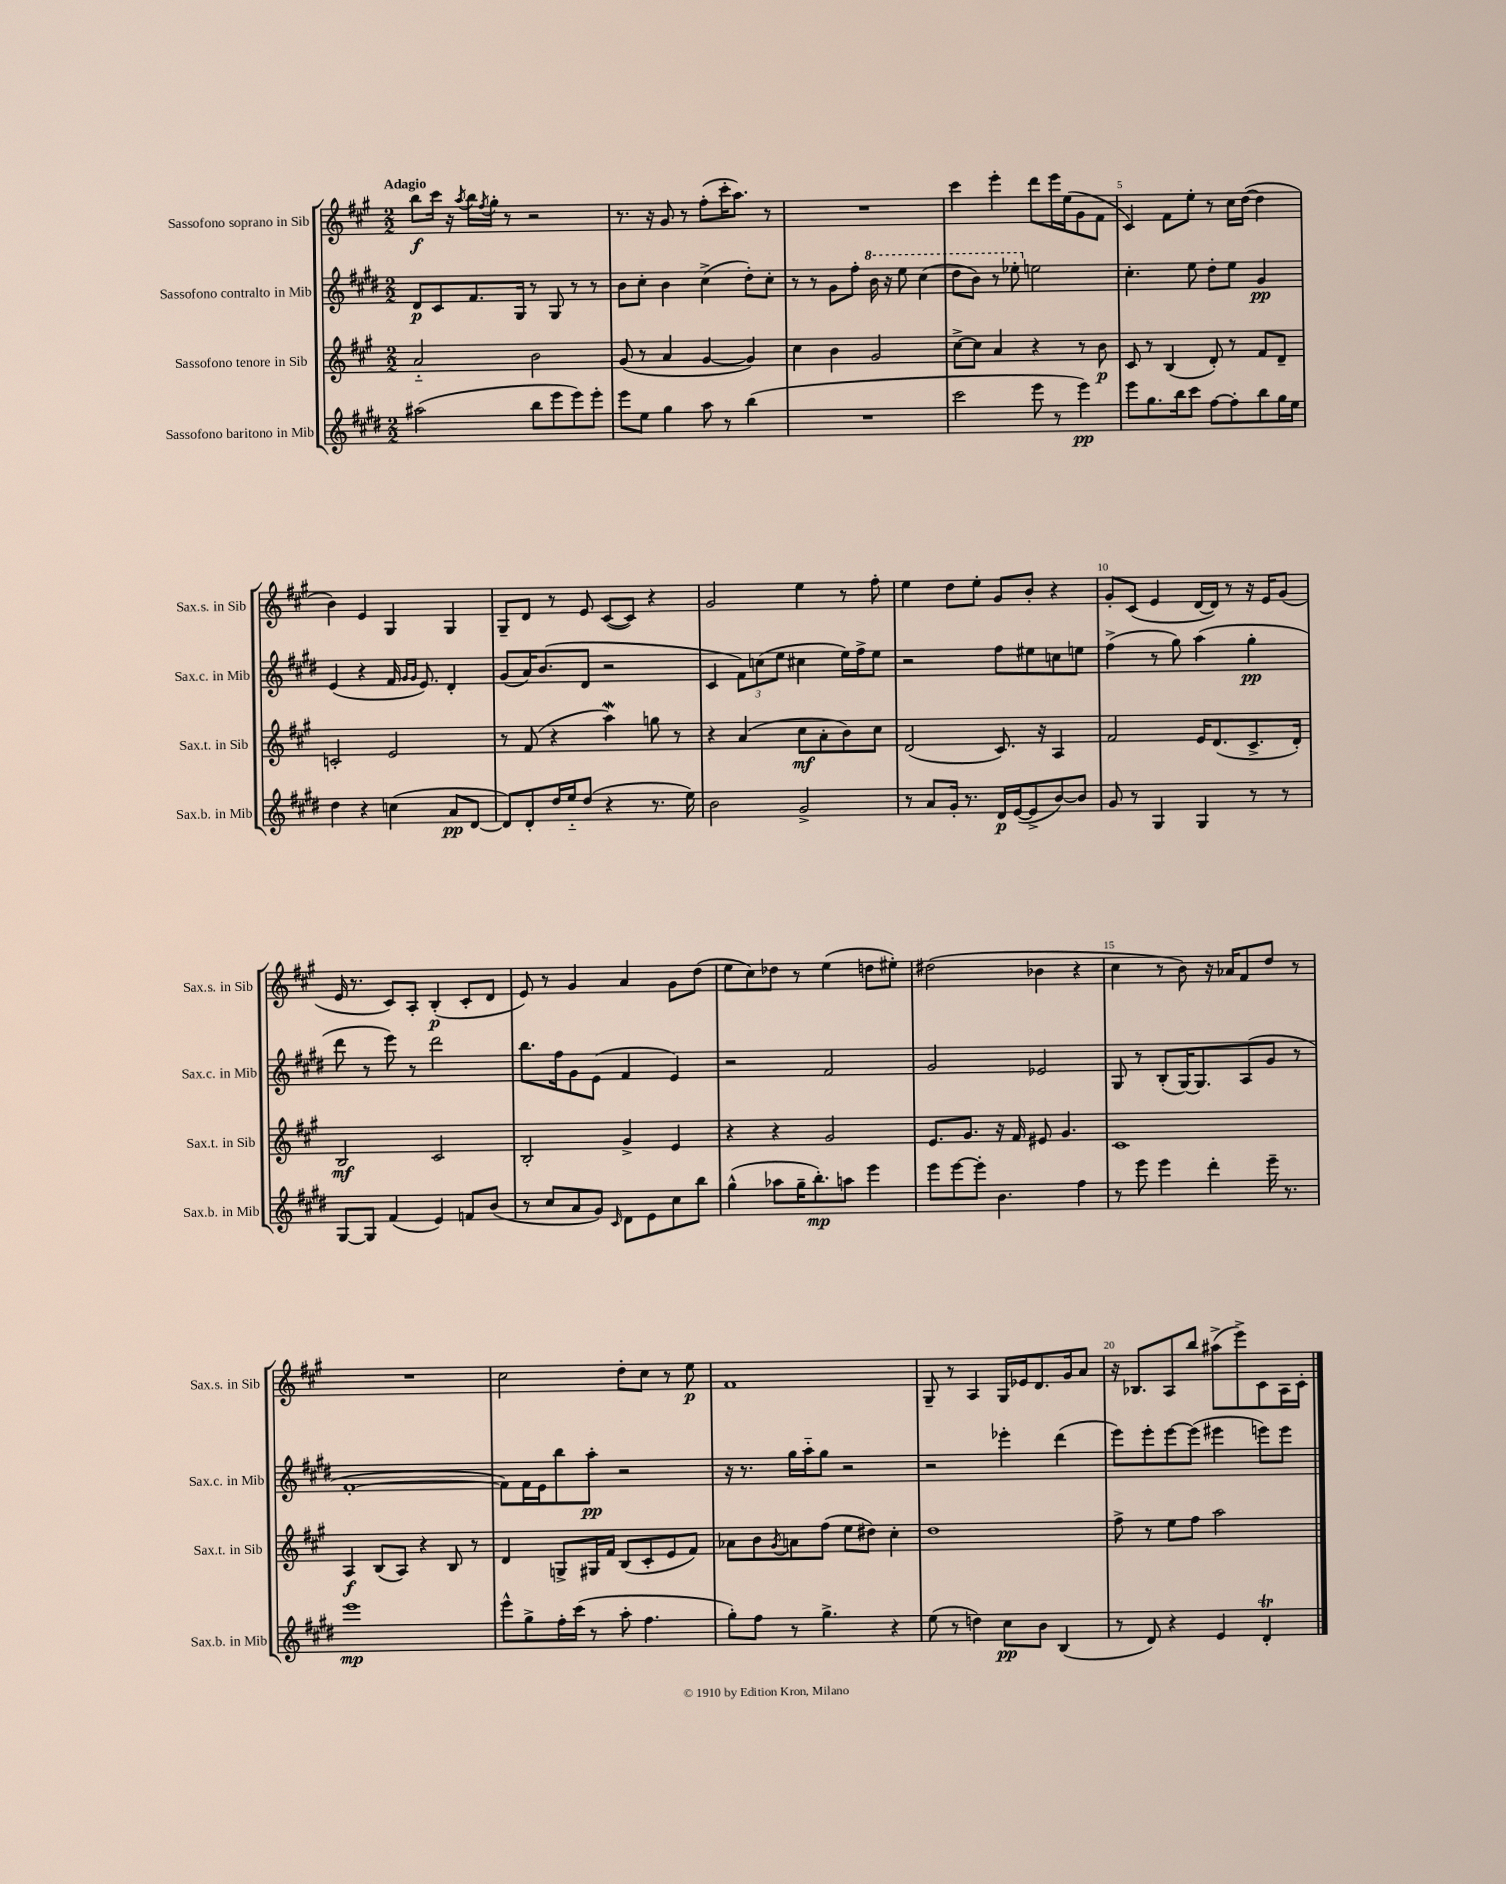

**kern	**dynam	**kern	**dynam	**kern	**dynam	**kern	**dynam
*part4	*part4	*part3	*part3	*part2	*part2	*part1	*part1
*staff4	*staff4	*staff3	*staff3	*staff2	*staff2	*staff1	*staff1
*I"Sassofono baritono in Mib	*	*I"Sassofono tenore in Sib	*	*I"Sassofono contralto in Mib	*	*I"Sassofono soprano in Sib	*
*I'Sax.b. in Mib	*	*I'Sax.t. in Sib	*	*I'Sax.c. in Mib	*	*I'Sax.s. in Sib	*
*clefG2	*	*clefG2	*	*clefG2	*	*clefG2	*
*k[f#c#g#d#]	*	*k[f#c#g#]	*	*k[f#c#g#d#]	*	*k[f#c#g#]	*
*M2/2	*	*M2/2	*	*M2/2	*	*M2/2	*
=1	=1	=1	=1	=1	=1	=1	=1
!	!	!	!	!	!	!LO:TX:a:B:t=Adagio	!
(2aa#X\	.	2a/	.	8d#/L	p	8bb\L	f
.	.	.	.	8c#/	.	16ccc#\Jk	.
.	.	.	.	.	.	16r	.
.	.	.	.	.	.	8qaa/	.
.	.	.	.	8.f#/	.	16bb\LL	.
.	.	.	.	.	.	8qff#/	.
.	.	.	.	.	.	16gg#'\JJ	.
.	.	.	.	.	.	8r	.
.	.	.	.	16G#/Jk	.	.	.
8bb\L	.	2b\	.	8r	.	2r	.
8eee\	.	.	.	8G#/	.	.	.
8eee\)	.	.	.	8r	.	.	.
8eee'\J	.	.	.	8r	.	.	.
=2	=2	=2	=2	=2	=2	=2	=2
8eee\L	.	(8g#/	.	8b\L	.	8.r	.
8ee\J	.	8r	.	8cc#'\J	.	.	.
.	.	.	.	.	.	16r	.
4gg#\	.	4a/	.	4b\	.	8g#/	.
.	.	.	.	.	.	8r	.
8aa\	.	[4g#/	.	(4cc#^\	.	(8ff#'\L	.
8r	.	.	.	.	.	16ccc#'\K	.
.	.	.	.	.	.	8.aa\J)	.
(4bb\	.	4g#/])	.	8dd#'\L)	.	.	.
.	.	.	.	8cc#'\J	.	8r	.
=3	=3	=3	=3	=3	=3	=3	=3
1r	.	4cc#\	.	8r	.	1r	.
.	.	.	.	8r	.	.	.
.	.	4b\	.	8g#\L	.	.	.
.	.	.	.	8ff#'\J	.	.	.
*	*	*	*	*8va	*	*	*
.	.	2g#/	.	16bb\	.	.	.
.	.	.	.	16r	.	.	.
.	.	.	.	8eee\	.	.	.
.	.	.	.	(4ccc#\	.	.	.
=4	=4	=4	=4	=4	=4	=4	=4
2ccc#\	.	[8cc#^\L	.	8ddd#\L	.	4ccc#\	.
.	.	8cc#\J]	.	8bb\J)	.	.	.
.	.	4a/	.	8r	.	4eee'\	.
.	.	.	.	8eee-X'\	.	.	.
*	*	*	*	*X8va	*	*	*
8eee\	.	4r	.	2een\	.	8ddd\L	.
8r	.	.	.	.	.	16eee\L	.
.	.	.	.	.	.	(16ee\J	.
4eee\)	pp	8r	.	.	.	8g#\	.
.	.	8b\	p	.	.	8f#\J	.
=5	=5	=5	=5	=5	=5	=5	=5
8eee\L	.	8c#/	.	4.cc#'\	.	4c#/)	.
8.gg#\	.	8r	.	.	.	.	.
.	.	(4B/	.	.	.	8f#\L	.
16bb\k	.	.	.	.	.	.	.
8ccc#\J	.	.	.	8ee\	.	8ee'\J	.
[8ff#\L	.	8d'/)	.	8dd#'\L	.	8r	.
8ff#'\]	.	8r	.	8ee\J	.	16cc#\LL	.
.	.	.	.	.	.	([16dd\JJ	.
8bb\	.	8f#/L	.	4g#/	pp	4dd\]	.
16gg#\L	.	8d~/J	.	.	.	.	.
16ee\JJ	.	.	.	.	.	.	.
!!LO:LB:g=z
=6	=6	=6	=6	=6	=6	=6	=6
4dd#\	.	2cn'/	.	(4e/	.	4b\)	.
4r	.	.	.	4r	.	4e/	.
(4ccn\	.	2e/	.	16f#/	.	4G#/	.
.	.	.	.	16qqg#/LL	.	.	.
.	.	.	.	16qqg#/JJ	.	.	.
.	.	.	.	8.e/)	.	.	.
8a/L	pp	.	.	4d#'/	.	4G#/	.
[8d#/J	.	.	.	.	.	.	.
=7	=7	=7	=7	=7	=7	=7	=7
8d#/L])	.	8r	.	(8g#/L	.	8G#~/L	.
8d#'/	.	(8f#/	.	16a/K)	.	8d/J	.
.	.	.	.	(8.b/	.	.	.
16dd#/L	.	4r	.	.	.	8r	.
16ee/J	.	.	.	.	.	.	.
(8dd#/J	.	.	.	8d#/J	.	8e/	.
4r	.	4aaw\)	.	2r	.	([8c#/L	.
.	.	.	.	.	.	8c#/J])	.
8.r	.	8ggn\	.	.	.	4r	.
.	.	8r	.	.	.	.	.
16ee\)	.	.	.	.	.	.	.
=8	=8	=8	=8	=8	=8	=8	=8
2b\	.	4r	.	4c#/	.	2g#/	.
.	.	(4a/	.	12f#\L)	.	.	.
.	.	.	.	(12ccn\	.	.	.
.	.	.	.	12ee\J	.	.	.
2g#^/	.	8cc#\L	mf	4cc#X\	.	4ee\	.
.	.	8a'\	.	.	.	.	.
.	.	8b\)	.	16ee\LL)	.	8r	.
.	.	.	.	16ff#^\J	.	.	.
.	.	8cc#\J	.	8ee\J	.	8ff#'\	.
=9	=9	=9	=9	=9	=9	=9	=9
8r	.	(2d/	.	2r	.	4ee\	.
8a/L	.	.	.	.	.	.	.
16g#'/Jk	.	.	.	.	.	8dd\L	.
8.r	.	.	.	.	.	.	.
.	.	.	.	.	.	8ee'\J	.
16d#/LL	p	8.c#/)	.	8ff#\L	.	8g#/L	.
([16e/J	.	.	.	.	.	.	.
8e^/]	.	.	.	8ee#X\	.	8b'/J	.
.	.	16r	.	.	.	.	.
[8b/)	.	4A/	.	8ccn\	.	4r	.
8b/J]	.	.	.	8een\J	.	.	.
=10	=10	=10	=10	=10	=10	=10	=10
8g#/	.	2f#/	.	(4ff#^\	.	8g#'/L	.
8r	.	.	.	.	.	(8c#/J	.
4G#/	.	.	.	8r	.	4e/	.
.	.	.	.	8gg#\)	.	.	.
4G#/	.	16e/KL	.	(4aa\	.	[16d/LL	.
.	.	(8.d/	.	.	.	16d/JJ])	.
.	.	.	.	.	.	8r	.
8r	.	8.c#^/	.	4gg#'\	pp	16r	.
.	.	.	.	.	.	16e/KL	.
8r	.	.	.	.	.	(8g#/J	.
.	.	16d'/Jk)	.	.	.	.	.
!!LO:LB:g=z
=11	=11	=11	=11	=11	=11	=11	=11
[8G#/L	.	2B/	mf	8ddd#\	.	16e/	.
.	.	.	.	.	.	8.r	.
8G#/J]	.	.	.	8r	.	.	.
(4f#/	.	.	.	8eee\)	.	8c#/L)	.
.	.	.	.	8r	.	8A'/J	.
4e/)	.	2c#/	.	2ddd#\	.	(4B'/	p
8fn/L	.	.	.	.	.	8c#'/L	.
(8b/J	.	.	.	.	.	8d/J	.
=12	=12	=12	=12	=12	=12	=12	=12
8r	.	2B'/	.	8.bb\L	.	8e/)	.
8cc#/L	.	.	.	.	.	8r	.
.	.	.	.	16ff#\k	.	.	.
8a/	.	.	.	8g#\	.	4g#/	.
8g#/J)	.	.	.	(8e\J	.	.	.
16qqc#/	.	.	.	.	.	.	.
8d#\L	.	4g#^/	.	4f#/	.	4a/	.
8e\	.	.	.	.	.	.	.
8cc#\	.	4e/	.	4e/)	.	8g#\L	.
8bb\J	.	.	.	.	.	(8dd\J	.
=13	=13	=13	=13	=13	=13	=13	=13
(4gg#^^\	.	4r	.	2r	.	8ee\L	.
.	.	.	.	.	.	8cc#\)	.
8aa-X\L	.	4r	.	.	.	8dd-X\J	.
16gg#~\K	.	.	.	.	.	8r	.
8.bb'\)	mp	.	.	.	.	.	.
.	.	2g#/	.	2f#/	.	(4ee\	.
8aan\J	.	.	.	.	.	.	.
4eee\	.	.	.	.	.	8ddn\L	.
.	.	.	.	.	.	8ee#X'\J)	.
=14	=14	=14	=14	=14	=14	=14	=14
8eee\L	.	8.e/L	.	2g#/	.	(2dd#X\	.
[8eee\	.	.	.	.	.	.	.
.	.	8.g#/J	.	.	.	.	.
8eee'\J]	.	.	.	.	.	.	.
4.b\	.	16r	.	.	.	.	.
.	.	16f#/	.	.	.	.	.
.	.	8e#X/	.	2e-X/	.	4b-X\	.
.	.	4.g#/	.	.	.	.	.
4ff#\	.	.	.	.	.	4r	.
=15	=15	=15	=15	=15	=15	=15	=15
8r	.	1c#	.	8G#/	.	4cc#\	.
8eee\	.	.	.	8r	.	.	.
4eee\	.	.	.	(8B'/L	.	8r	.
.	.	.	.	[16G#/K)	.	8b\)	.
.	.	.	.	8.G#/]	.	.	.
4ddd#'\	.	.	.	.	.	16r	.
.	.	.	.	.	.	16a-X/KL	.
.	.	.	.	(8A/	.	8f#/	.
16eee~\	.	.	.	8g#/J	.	8dd/J	.
8.r	.	.	.	.	.	.	.
.	.	.	.	8r	.	8r	.
!!LO:LB:g=z
=16	=16	=16	=16	=16	=16	=16	=16
1eee	mp	4A/	f	[1f#'	.	1r	.
.	.	(8B/L	.	.	.	.	.
.	.	8A/J)	.	.	.	.	.
.	.	4r	.	.	.	.	.
.	.	8B/	.	.	.	.	.
.	.	8r	.	.	.	.	.
=17	=17	=17	=17	=17	=17	=17	=17
8eee^^\L	.	4d/	.	8f#\L])	.	2cc#\	.
8gg#^\	.	.	.	16f#\L	.	.	.
.	.	.	.	16e\J	.	.	.
16ff#'\L	.	8Gn^/L	.	8bb\	.	.	.
(16ccc#\JJ	.	.	.	.	.	.	.
8r	.	16G#X/L	.	8aa'\J	pp	.	.
.	.	16f#/JJ	.	.	.	.	.
8aa'\	.	(8B/L	.	2r	.	8dd'\L	.
4.ff#\	.	8c#'/	.	.	.	8cc#\J	.
.	.	8e/	.	.	.	8r	.
.	.	8f#/J)	.	.	.	8ee\	p
=18	=18	=18	=18	=18	=18	=18	=18
8gg#'\L)	.	8a-X\L	.	16r	.	1f#	.
.	.	.	.	8.r	.	.	.
8ff#\J	.	8b\	.	.	.	.	.
.	.	8qg#/	.	.	.	.	.
8r	.	8an\	.	16gg#\LL	.	.	.
.	.	.	.	16aa\J	.	.	.
4.gg#^\	.	(8ff#\J	.	8gg#\J	.	.	.
.	.	8ee\L	.	2r	.	.	.
.	.	8dd#X\J)	.	.	.	.	.
4r	.	4cc#'\	.	.	.	.	.
=19	=19	=19	=19	=19	=19	=19	=19
(8ee\	.	1dd	.	2r	.	8G#~/	.
8r	.	.	.	.	.	8r	.
4ddn\)	.	.	.	.	.	4A/	.
8cc#\L	pp	.	.	4eee-X'\	.	16G#/LL	.
.	.	.	.	.	.	16e-X/J	.
8b\J	.	.	.	.	.	8.d/	.
(4B/	.	.	.	(4ddd#\	.	.	.
.	.	.	.	.	.	16g#/k	.
.	.	.	.	.	.	8a/J	.
=20	=20	=20	=20	=20	=20	=20	=20
8r	.	8ff#^\	.	8eee\L)	.	16r	.
.	.	.	.	.	.	8.B-X/L	.
8d#/)	.	8r	.	8eee'\	.	.	.
4r	.	8ee\L	.	[8eee\	.	8A/	.
.	.	8ff#\J	.	(8eee\J]	.	8bb/J	.
4e/	.	2aa\	.	4eee#X\	.	(8aa#X^\L	.
.	.	.	.	.	.	8eee^\)	.
4d#t'/	.	.	.	8eeen\L)	.	8c#\	.
.	.	.	.	8eee\J	.	16A\L	.
.	.	.	.	.	.	16c#'\JJ	.
==	==	==	==	==	==	==	==
*-	*-	*-	*-	*-	*-	*-	*-
